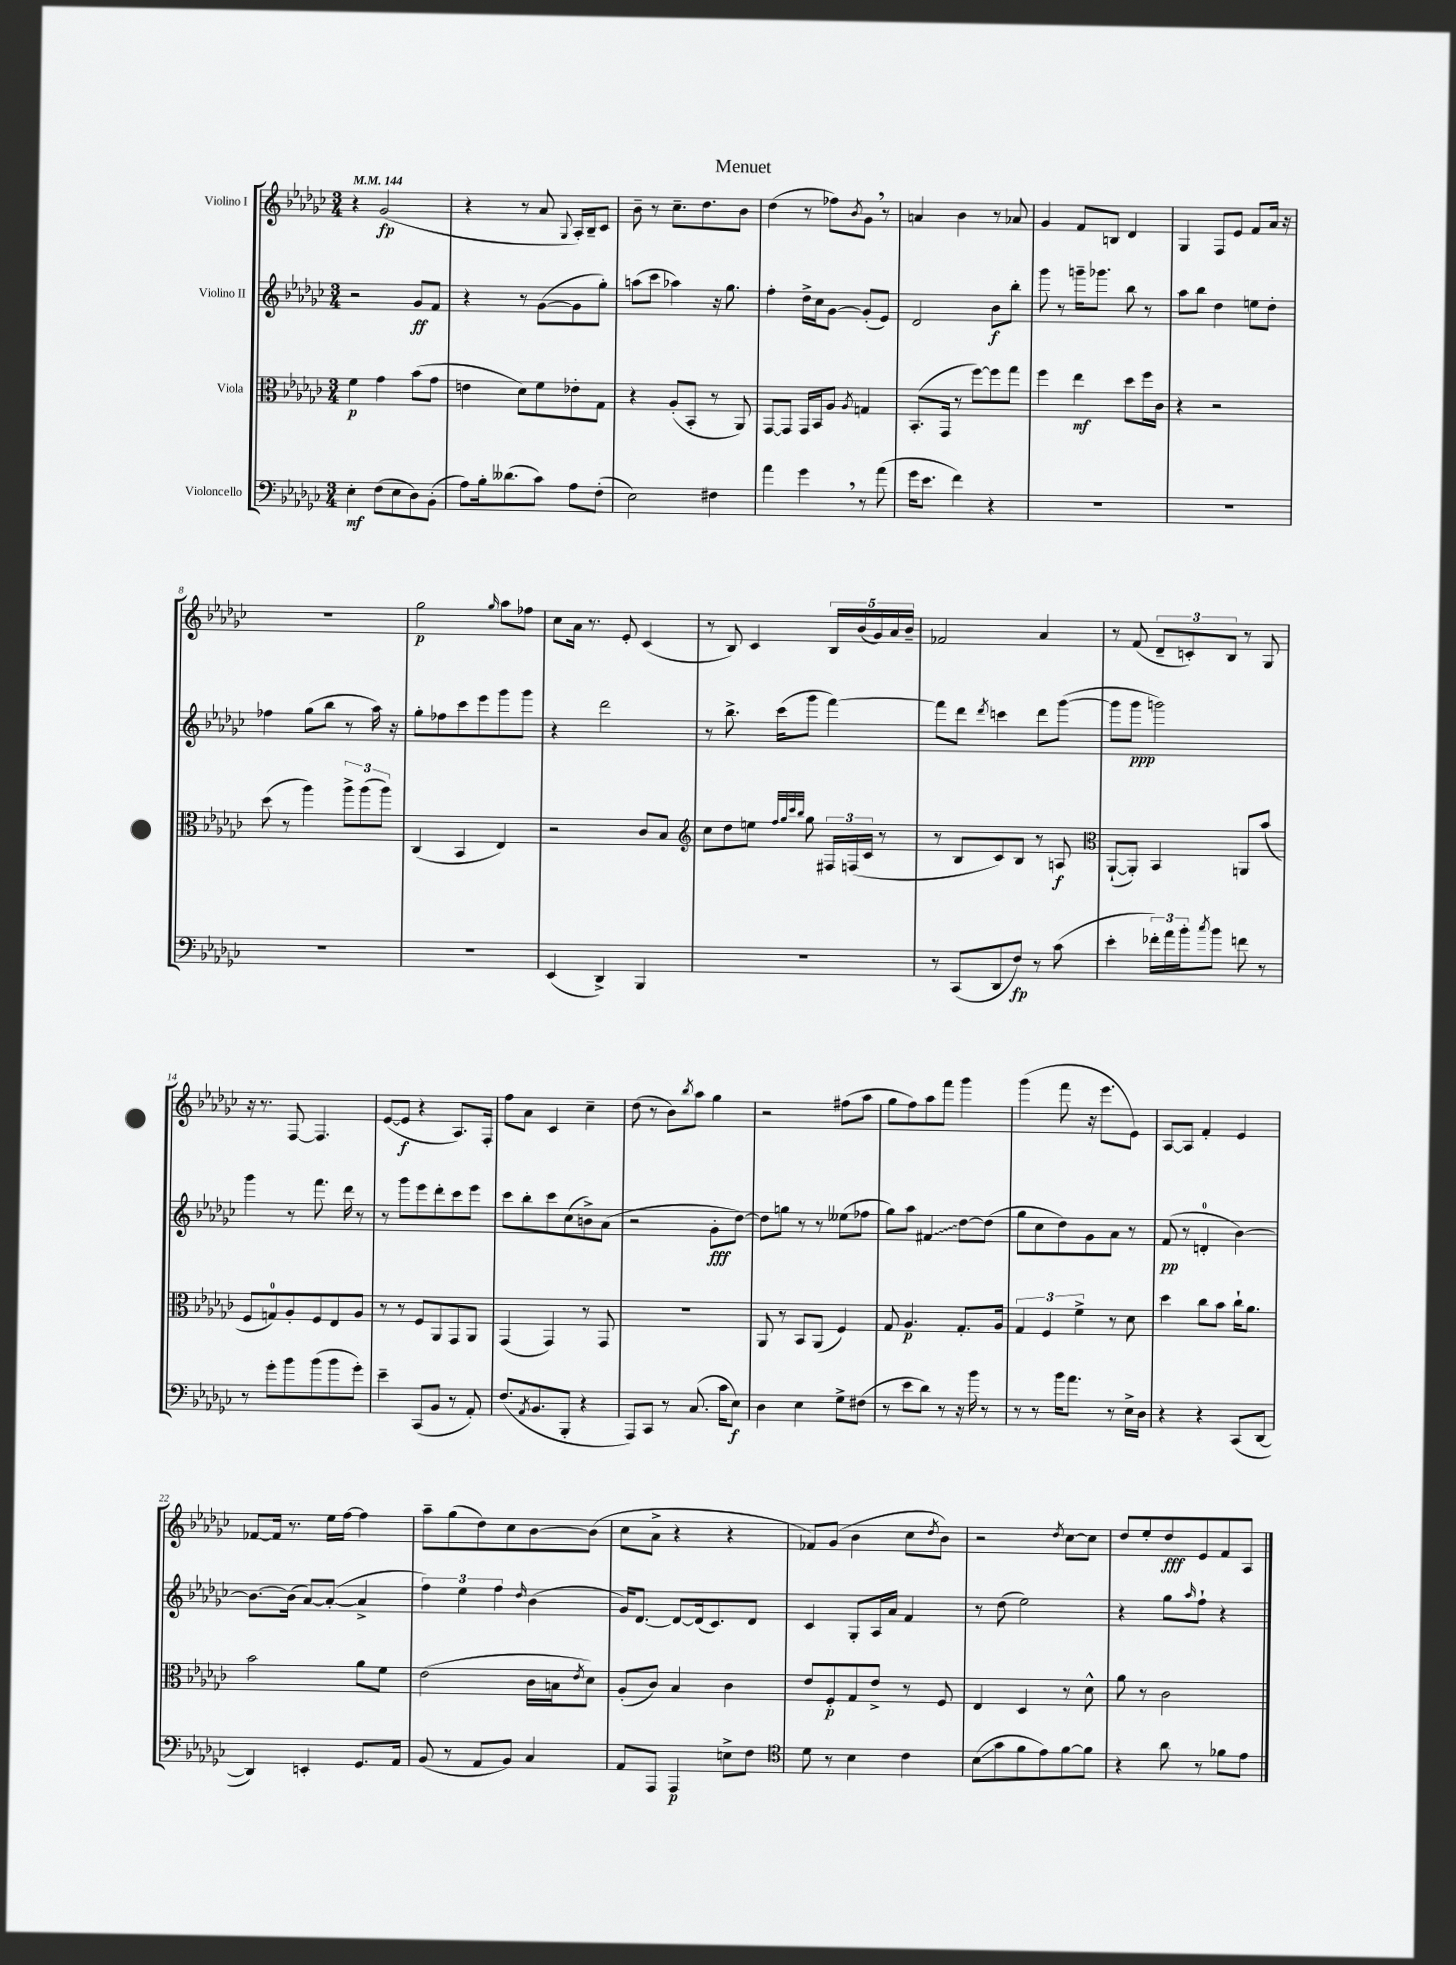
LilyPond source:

\header { title = "Menuet" }
<<
\new StaffGroup <<
\new Staff = "s0" \with { instrumentName = "Violino I" } {
    \clef treble \key ges \major \numericTimeSignature \time 3/4 \tempo 4 = 144
    r4 ges'2\fp( |
    r4 r8 aes'8 \appoggiatura { ges8 } aes16-.) bes16-- ces'8 |
    bes'8-- r8 ces''8.-- des''8. bes'8 |
    des''4( r8 fes''8) \acciaccatura { bes'8 } ges'8 \breathe r8 |
    a'4 bes'4 r8 aes'8 |
    ges'4 f'8 b8 des'4 |
    ges4 f8 ees'8 f'8 aes'16 r16 |
    R2. |
    ges''2\p \grace { ges''16 } aes''8 fes''8 |
    ces''8 aes'16 r8. ees'8-. ces'4( |
    r8 bes8) ces'4 \tuplet 5/4 { bes16 bes'16( ges'16) aes'16 bes'16-- } |
    fes'2 aes'4 |
    r8 f'8( \tuplet 3/2 { des'8-- c'8-.) bes8 } r8 ges8 |
    r16 r8. f8~ f4. |
    ees'8~( ees'8\f r4 aes8.) f16-. |
    f''8 aes'8 ces'4 ces''4-- |
    des''8( r8 bes'8) \acciaccatura { bes''8 } aes''8 ges''4 |
    r2 fis''8( aes''8 |
    ges''8 f''8) aes''8 f'''8 ges'''4 |
    ges'''4( f'''8 r16 ees'''8. ees'8) |
    aes8~ aes8 f'4-. ees'4 |
    fes'8~ fes'16 r8. ees''16 f''16~ f''4 |
    aes''8-- ges''8( des''8) ces''8 bes'8~ bes'8( |
    ces''8 aes'8-> r4 r4 |
    fes'8) ges'8( bes'4 ces''8 \acciaccatura { des''8 } bes'8) |
    r2 \acciaccatura { des''8 } ces''8~ ces''8 |
    des''8 ees''8-. des''8\fff ees'8 f'8 aes8 \bar "|." |
}
\new Staff = "s1" \with { instrumentName = "Violino II" } {
    \clef treble \key ges \major \numericTimeSignature \time 3/4
    r2 ges'8\ff f'8 |
    r4 r8 ges'8~( ges'8 ges''8-.) |
    a''8( ces'''8 aes''4) r16 ges''8. |
    f''4-. des''16-> ces''16 ges'8~ ges'8-.( ees'8) |
    des'2 bes'8\f bes''8-. |
    ges'''8 r8 g'''16-- ges'''8. bes''8 r8 |
    aes''8 bes''8 des''4 e''8 des''8-. |
    fes''4 ges''8( bes''8 r8 aes''16) r16 |
    ges''8-. fes''8 ces'''8 ees'''8 ges'''8 ges'''8 |
    r4 des'''2 |
    r8 bes''8.-> ces'''16( ges'''8 f'''4~) |
    f'''8 des'''8 \acciaccatura { des'''8 } c'''4 des'''8 ges'''8~( |
    ges'''8 ges'''8\ppp g'''2) |
    ges'''4 r8 f'''8. des'''16 r8 |
    r8 ges'''8 ees'''8 des'''8-. ces'''8 ees'''8 |
    ces'''8 bes''8-. ces'''8 ces''8( b'8->) aes'8( |
    r2 ges'8-.\fff des''8~) |
    des''8 g''8 r8 r8 eeses''8( fes''8 |
    ges''8) aes''8 \once \override Glissando.style = #'zigzag fis'4\glissando des''8~ des''8( |
    ges''8 ces''8 des''8) ges'8 aes'8 r8 |
    f'8\pp( r8 d'4-0-. bes'4~) |
    bes'8.~ bes'16( aes'8~) aes'8~-.( aes'4-> |
    \tuplet 3/2 { f''4) ees''4 f''4 } \grace { des''16 } bes'4( |
    ges'16) des'8.~ des'8~ des'16( ces'8.) des'8 |
    ces'4 ges8-. aes16 aes'16 f'4 |
    r8 des''8( ees''2) |
    r4 ges''8 \grace { aes''16 } f''8-! r4 \bar "|." |
}
\new Staff = "s2" \with { instrumentName = "Viola" } {
    \clef alto \key ges \major \numericTimeSignature \time 3/4
    f'4\p ges'4 bes'8( ges'8 |
    e'4 des'8) f'8 ees'8-. ges8 |
    r4 aes8-.( bes,8-. r8 aes,8) |
    ges,8~ ges,8 ges,16 bes,16 aes8 \acciaccatura { aes8 } g4 |
    bes,8.-.( ges,16 r8 f''8~) f''8 ges''8 |
    f''4 ees''4\mf des''8 f''16 ces'16 |
    r4 r2 |
    des''8( r8 aes''4) \tuplet 3/2 { aes''8-> aes''8( aes''8) } |
    ces4( bes,4 ees4) |
    r2 ces'8 bes8 |
    \clef treble ces''8 des''8 e''8 \grace { f''32 ges''32 ces'''32 bes''32 } ges''8 \tuplet 3/2 { fis16 f16( ces'16 } r8 |
    r8 bes8 ces'8) bes8 r8 a8\f |
    \clef alto aes,8~-!( aes,8-.) bes,4 a,8 bes'8( |
    f8 g8-0) aes8-. f8 ees8 aes8 |
    r8 r8 f8 aes,8 ges,8 aes,8 |
    ges,4( ges,4) r8 ges,8 |
    R2. |
    aes,8 r8 bes,8 aes,8( f4) |
    ges8 aes4.\p ges8.-. aes16 |
    \tuplet 3/2 { ges4 f4 f'4-> } r8 des'8 |
    des''4 ces''8 bes'8 ces''16-! aes'8. |
    bes'2 aes'8 f'8 |
    ees'2( ces'16 b16 \acciaccatura { ees'8 } des'8) |
    aes8-.( ces'8) bes4 ces'4 |
    ees'8 f8-.\p ges8 ees'8-> r8 f8 |
    ees4 des4 r8 des'8-^ |
    aes'8 r8 ces'2 \bar "|." |
}
\new Staff = "s3" \with { instrumentName = "Violoncello" } {
    \clef bass \key ges \major \numericTimeSignature \time 3/4
    ees4-.\mf f8( ees8 des8) bes,8-.( |
    aes8) bes16-. deses'8.( ces'8) aes8 f8-.( |
    ees2) fis4 |
    aes'4 ges'4 \breathe r8 aes'8( |
    ges'16 ees'8. f'4) r4 |
    R2. |
    R2. |
    R2. |
    R2. |
    ees,4( des,4->) bes,,4 |
    R2. |
    r8 ces,8( des,8 f8\fp) r8 ces'8( |
    ees'4-. \tuplet 3/2 { fes'16-.) aes'16 bes'16-. } \acciaccatura { ces''8 } bes'8 f'8 r8 |
    r8 ges'8-. bes'8 bes'8( bes'8 ges'8-.) |
    ees'4-- ces,8( bes,8 r8 aes,8-.) |
    f8.( \acciaccatura { aes,8 } bes,8. bes,,8-. r4 |
    aes,,8) ces,8 r8 ces8.( ces'16 ees8\f) |
    des4 ees4 ges8-> fis8( |
    r8 ees'8 des'8) r8 r16 bes'16 r8 |
    r8 r8 bes'16 aes'8. r8 ees16-> des16 |
    r4 r4 ces,8( des,8~ |
    des,4) e,4-. ges,8. aes,16 |
    bes,8( r8 aes,8 bes,8) ces4 |
    aes,8 aes,,8 aes,,4\p e8-> f8 |
    \clef tenor des'8 r8 bes4 ces'4 |
    bes8\glissando( ges'8 f'8 ees'8) f'8~ f'8 |
    r4 aes'8 r8 fes'8 ees'8 \bar "|." |
}
>>
>>
